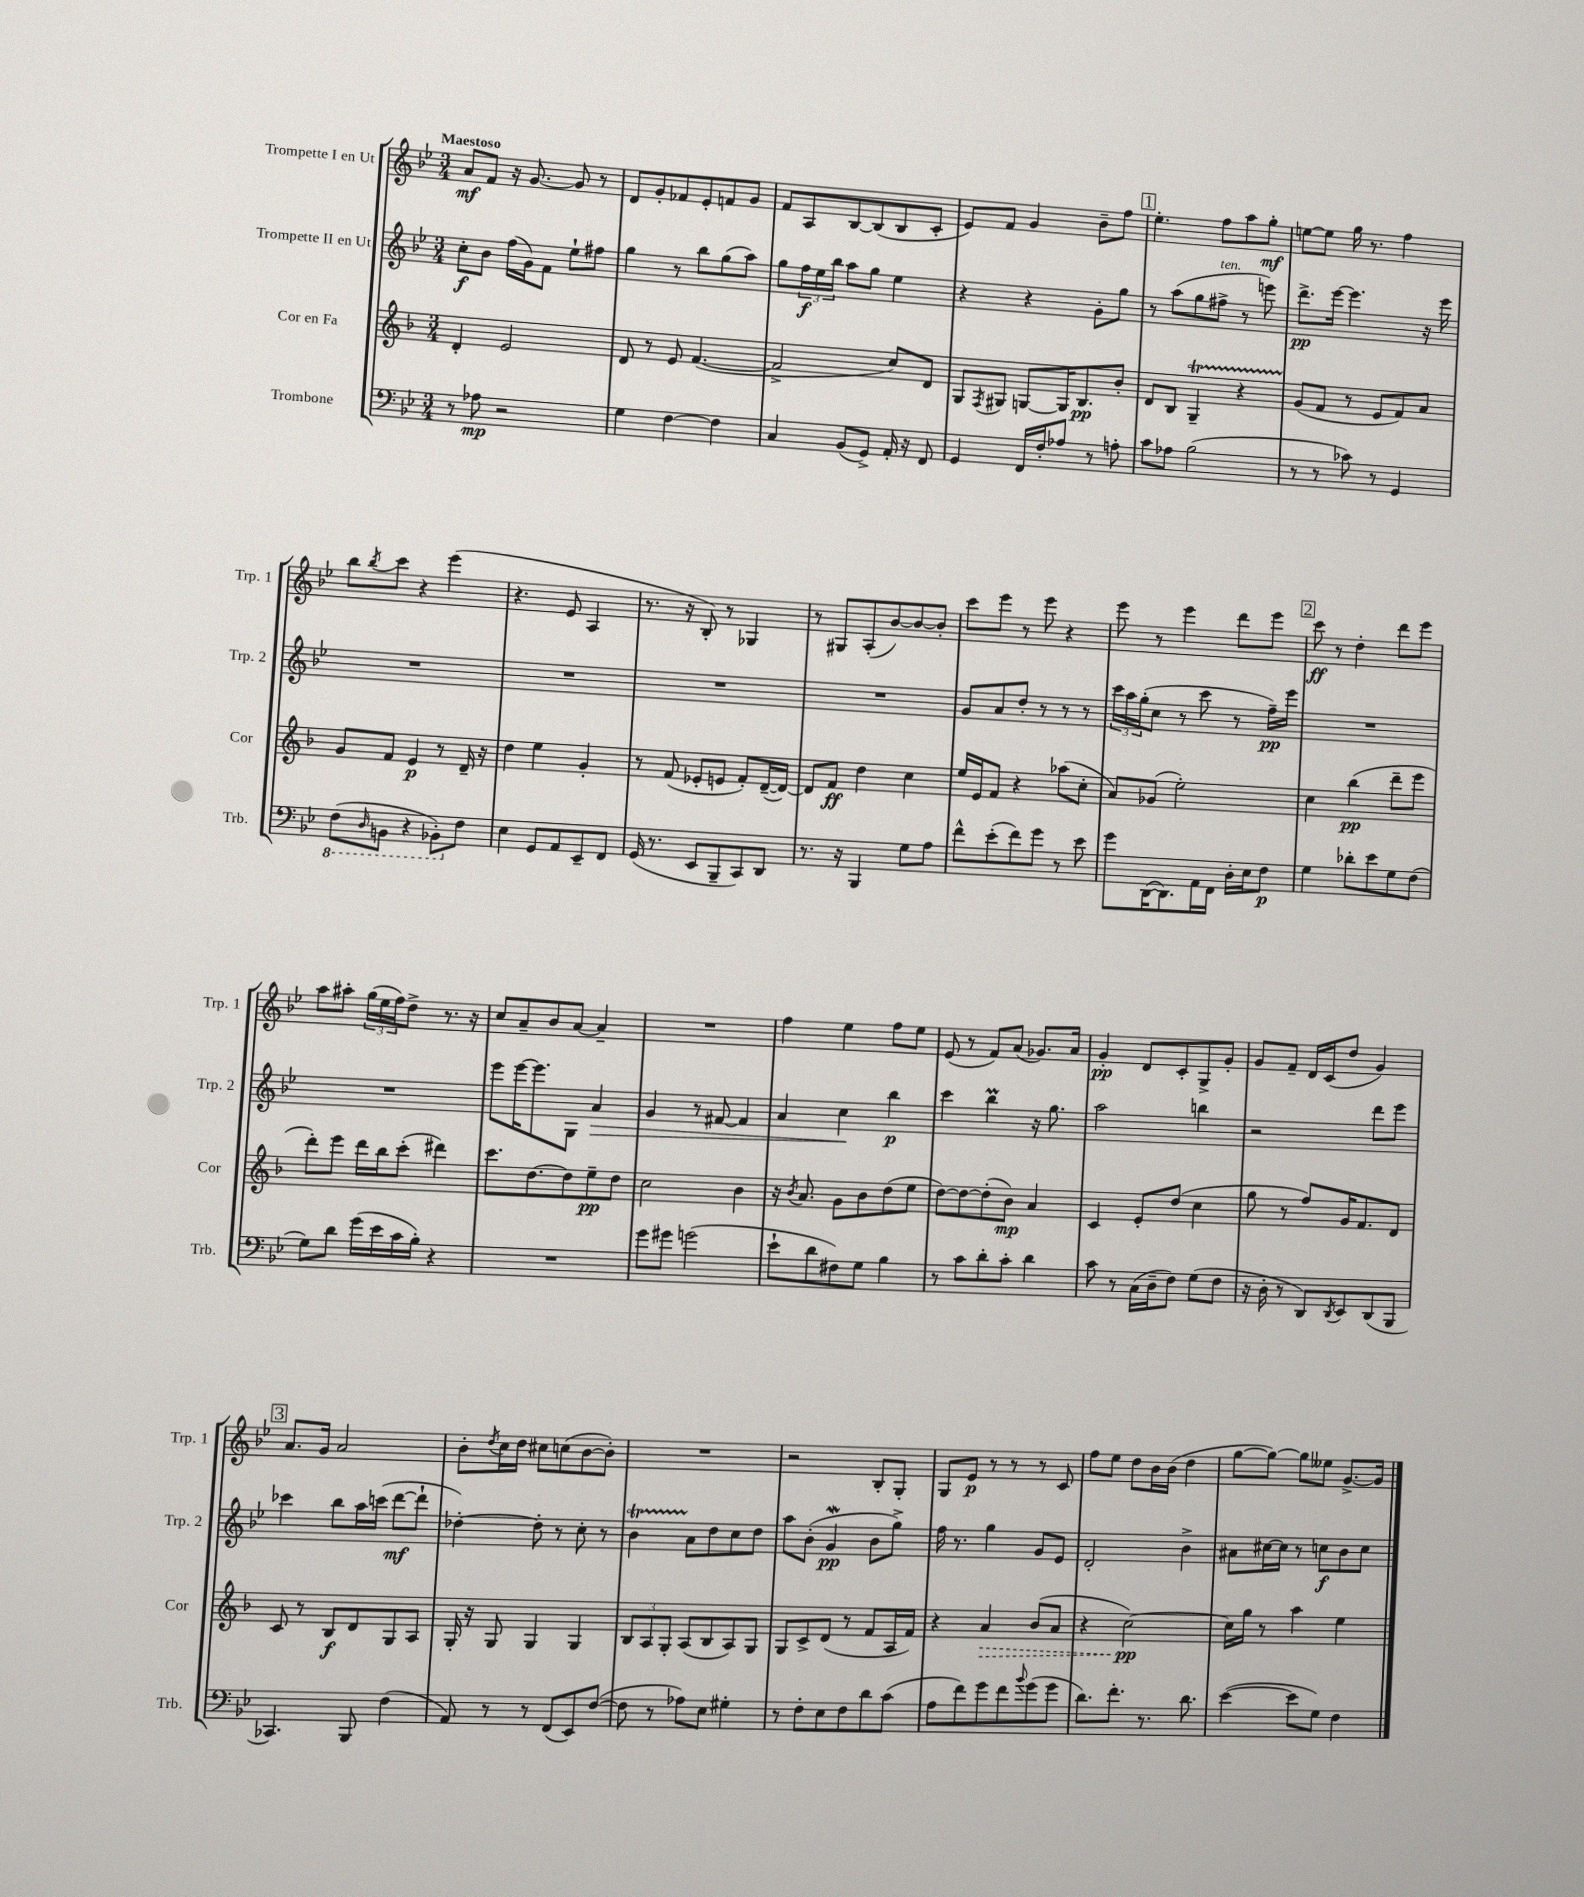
<<
\new StaffGroup <<
\new Staff = "s0" \with { instrumentName = "Trompette I en Ut" shortInstrumentName = "Trp. 1" } {
    \clef treble \key bes \major \numericTimeSignature \time 3/4 \tempo "Maestoso"
    a'8\mf f'8 r16 g'8.~ g'8 r8 |
    d'8 g'8-. fes'8 ees'8-. f'8 g'8 |
    f'8 a8 bes8~ bes8( bes8 c'8-. |
    ees'8) f'8 g'4 bes'8-- f''8 |
    \mark \markup { \box "1" } ees''4.-. f''8 a''8 g''8-.\mf |
    e''8~ e''8 g''16 r8. f''4 |
    bes''8 \acciaccatura { bes''8 } c'''8 r4 ees'''4( |
    r4. ees'8 a4 |
    r8. r16 bes8-.) r8 ges4 |
    r8 gis8 a8-.( bes'8~) bes'8~ bes'8-. |
    c'''8 ees'''8 r8 ees'''8 r4 |
    ees'''8 r8 ees'''4 d'''8 ees'''8 |
    \mark \markup { \box "2" } c'''8\ff r8 d''4-. d'''8 ees'''8 |
    a''8 ais''8-. \tuplet 3/2 { g''16( ees''16 f''16) } d''8-> r8. r16 |
    c''8 a'8-- bes'8 a'8~ a'4-- |
    R2. |
    f''4 ees''4 f''8 ees''8 |
    ees'8( r8 f'8) a'8( ges'8.) a'16 |
    g'4-.\pp d'8 c'8-. g8-> g'8-. |
    g'8 f'8-- d'16 c'16( d''8 g'4) |
    \mark \markup { \box "3" } a'8. g'16 a'2 |
    bes'8-. \acciaccatura { d''8 } c''16 d''16 cis''8 c''8( bes'8~ bes'8-.) |
    R2. |
    r2 bes8-. g8-. |
    g8 ees'8\p r8 r8 r8 c'8 |
    f''8 ees''8 d''8 bes'16 bes'16( d''4 |
    g''8~ g''8~) g''8 eeses''8 g'8.~-> g'16 \bar "|." |
}
\new Staff = "s1" \with { instrumentName = "Trompette II en Ut" shortInstrumentName = "Trp. 2" } {
    \clef treble \key bes \major \numericTimeSignature \time 3/4
    c''8-.\f bes'8 f''16( g'16) f'8 ees''8-! fis''8 |
    g''4 r8 bes''8 g''8( a''8) |
    g''8 \tuplet 3/2 { f''16\f ees''16 bes''16 } a''8 g''8 ees''4 |
    r4 r4 g'8-. g''8 |
    \mark \markup { \box "1" } r8 a''8( g''8 fis''8->^\markup { \italic "ten." } r8 e'''8) |
    d'''8.->\pp ees'''16~ ees'''4. r16 ees'''16 |
    R2. |
    R2. |
    R2. |
    R2. |
    g'8 a'8 d''8-. r8 r8 r8 |
    \tuplet 3/2 { c'''16 a''16 g''16-.( } c''8 r8 c'''8 r8 f''16--\pp) ees'''16 |
    \mark \markup { \box "2" } R2. |
    R2. |
    ees'''8 ees'''16~ ees'''8. g8 a'4\> |
    g'4 r8 fis'8~ fis'4 |
    a'4 c''4\! bes''4\p |
    c'''4 bes''4\prall r16 g''8. |
    a''2 b''4 |
    r2 d'''8 ees'''8 |
    \mark \markup { \box "3" } ces'''4 bes''8 a''16 c'''16( d'''8~\mf d'''8-! |
    des''4~-.) des''8-. r8 c''8-. r8 |
    bes'4\startTrillSpan a'8\stopTrillSpan d''8 c''8 d''8 |
    a''8 bes'8-.( g'4\mordent\pp bes'8 g''8->) |
    f''16 r8. g''4 g'8 ees'8 |
    d'2-. bes'4-> |
    ais'8 cis''16~ cis''16 r8 c''8\f bes'8 c''8 \bar "|." |
}
\new Staff = "s2" \with { instrumentName = "Cor en Fa" shortInstrumentName = "Cor" } {
    \clef treble \key f \major \numericTimeSignature \time 3/4
    d'4-. e'2 |
    d'8 r8 e'8 f'4.~( |
    f'2-> c''8) d'8 |
    g8 \acciaccatura { f8 } gis8 g8~ g16 bes8.\pp bes'8-. |
    \mark \markup { \box "1" } d'8 bes8 g4--\startTrillSpan r4 |
    g'8\stopTrillSpan( f'8 r8 e'8 f'8) a'8 |
    g'8 f'8 e'4\p r8 d'16-- r16 |
    d''4 e''4 g'4-. |
    r8 f'8( ees'8-. e'8 f'8-.) d'16~--( d'16~) |
    d'8 f'8\ff d''4 c''4 |
    e''16 e'16 f'8 r4 aes''8( c''8-. |
    a'8) ges'8( e''2-.) |
    \mark \markup { \box "2" } c''4 bes''4\pp( d'''8-- e'''8 |
    d'''8-.) e'''8 d'''16 bes''16 c'''8-.( dis'''4) |
    c'''8. d''8.~ d''8 e''8--\pp d''8 |
    c''2 bes'4 |
    r16 \acciaccatura { bes'8 } a'8. g'8 bes'8 d''8( e''8 |
    d''8~) d''8~ d''8-.( bes'8\mp) a'4 |
    c'4 e'8-. d''8( c''4 |
    g''8 r8 f''8) g'16 f'8. d'8 |
    \mark \markup { \box "3" } c'8 r8 bes8\f d'8 g8 a8 |
    g16-. r16 g8 g4 g4 |
    \tuplet 3/2 { bes8 a8 g8-. } a8( bes8 a8) g8 |
    g8 c'8-> d'8( r8 f'8 a16 f'16) |
    r4 \once \override Hairpin.style = #'dashed-line a'4\> bes'8( a'8 |
    r4 c''2~\pp\!) |
    c''16 g''16 r8 a''4 e''4 \bar "|." |
}
\new Staff = "s3" \with { instrumentName = "Trombone" shortInstrumentName = "Trb." } {
    \clef bass \key bes \major \numericTimeSignature \time 3/4
    r8 aes8\mp r2 |
    g4 f4~ f4 |
    c4 bes,8( g,8->) a,16-. r16 f,8 |
    g,4 f,16 f16-. aes8 r8 a8-. |
    \mark \markup { \box "1" } c'8 aes8 bes2( |
    r8 r8 ces'8) r8 g,4 |
    \ottava #-1 f,8( \grace { d,16 } b,,8 r4 bes,,8-.) \ottava #0 f8 |
    ees4 g,8 a,8 ees,8-- f,8 |
    g,16( r8. ees,8 bes,,8-- c,8) d,8 |
    r8. r16 bes,,4 g8 a8 |
    f'8-^ ees'8-.( f'8) g'8 r8 ees'8 |
    g'8 d,16~( d,8.) a,16 f,16 d16-. ees16 f8\p |
    \mark \markup { \box "2" } g4 des'8-. ees'8 g8 f8( |
    g8) d'8 g'16( ees'16 c'16 bes16-.) r4 |
    R2. |
    g'8 gis'8 g'2( |
    ees'8-! d'8 fis8) g8 bes4 |
    r8 c'8 d'8-. c'8-. d'4 |
    c'8 r8 c16( d16-- f8) g8( f8 |
    r16 d16-. r8 d,8) \acciaccatura { d,8 } ees,8 d,8( bes,,8 |
    \mark \markup { \box "3" } ces,4.) bes,,8 f4( |
    a,8) r8 r8 f,8( ees,8) f8~( |
    f8 r8 aes8) ees8 gis4-. |
    r8 f8-. ees8 f8 d'8 c'8( |
    a8 f'8) g'8 f'8 \appoggiatura { bes'8 } g'8( g'8 |
    d'8.) f'8.-. r8. d'8. |
    ees'4~( ees'8 g8) f4 \bar "|." |
}
>>
>>
\layout { \context { \Score \remove "Bar_number_engraver" } }
